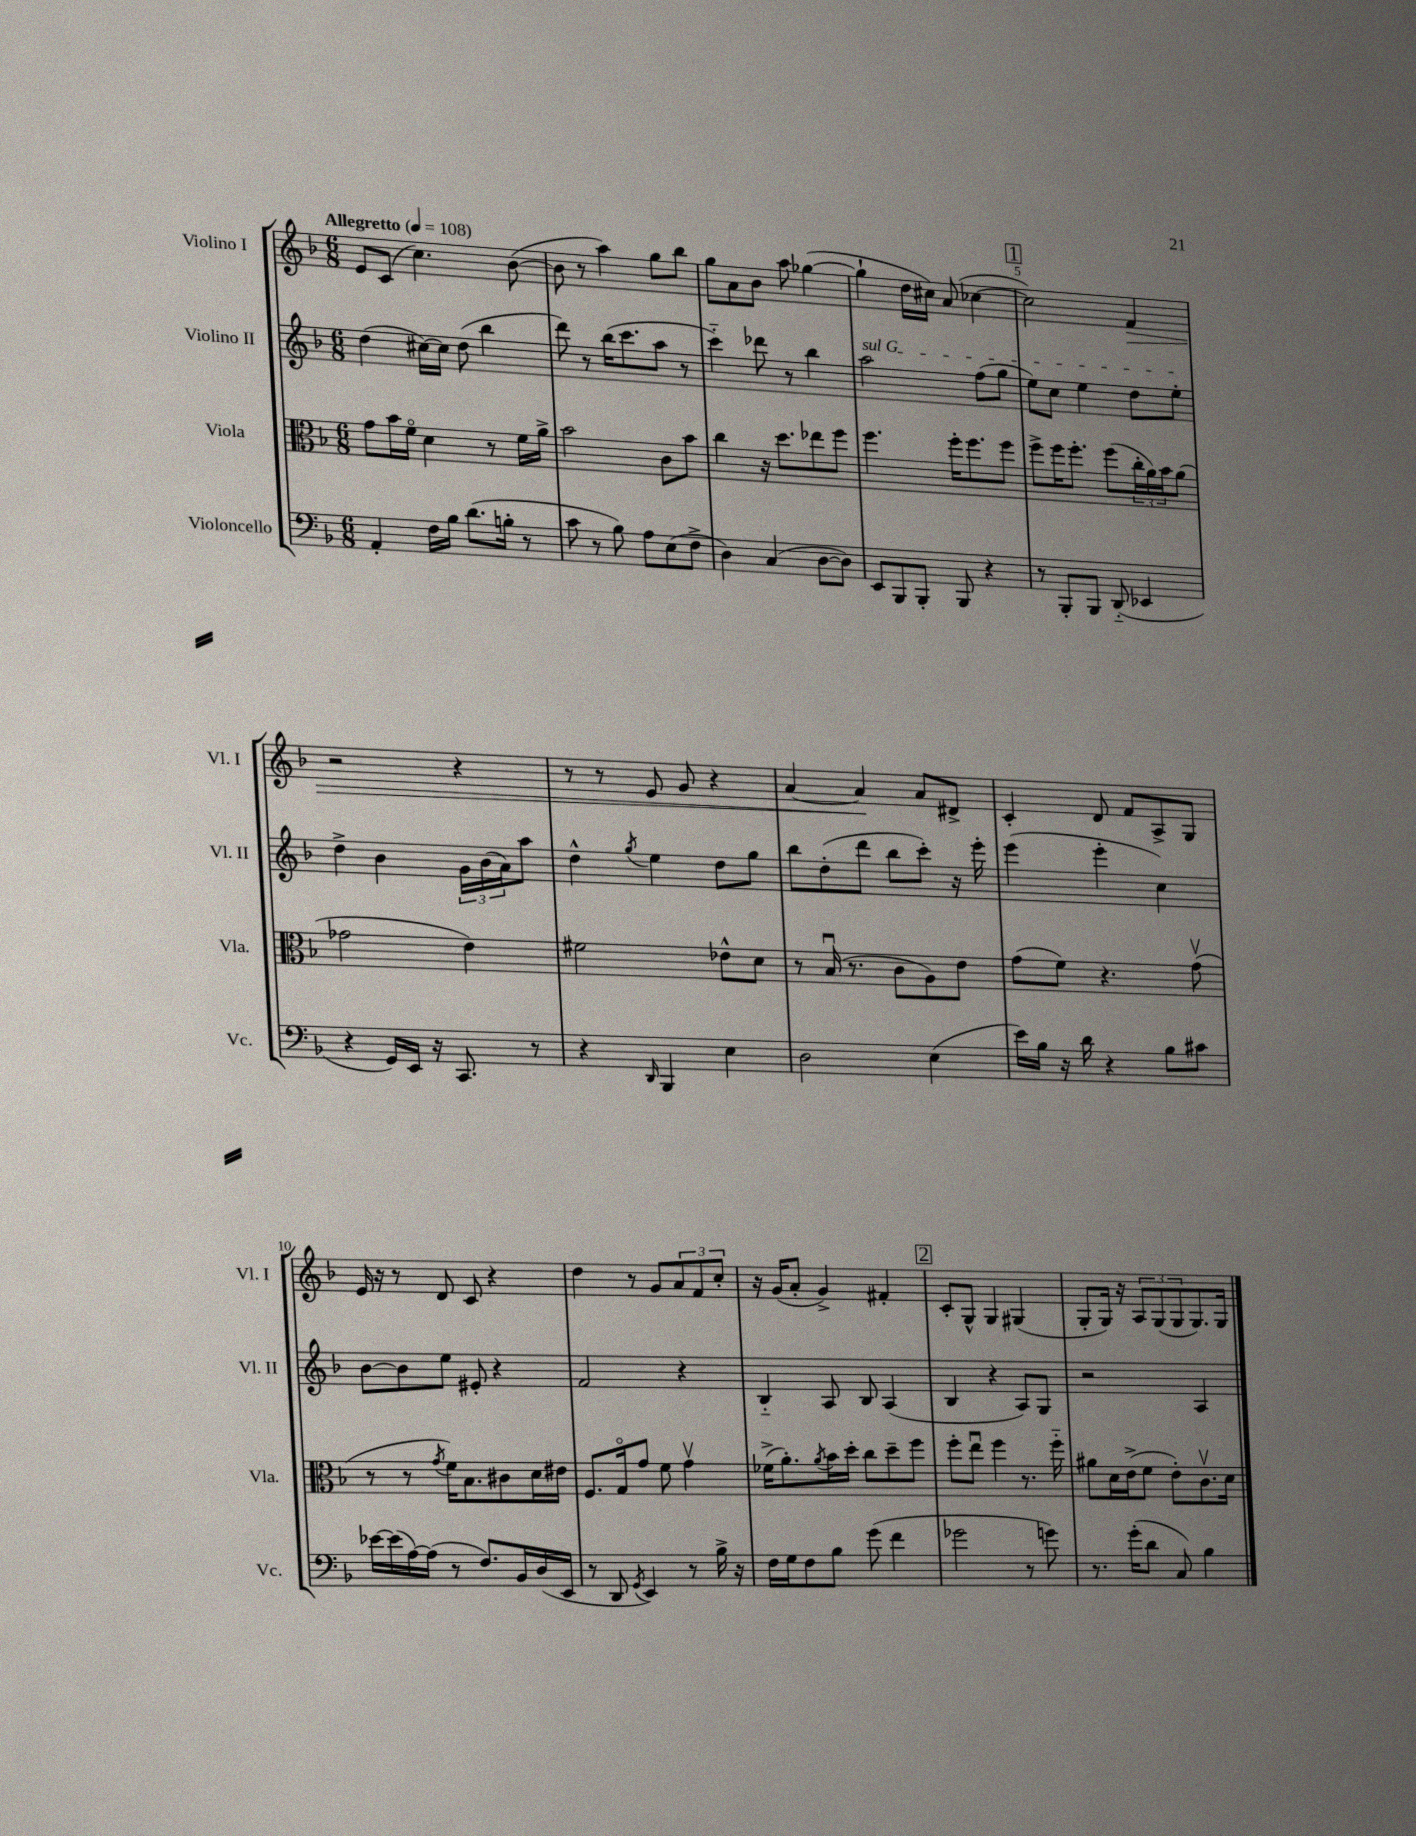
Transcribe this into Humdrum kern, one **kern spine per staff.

**kern	**kern	**kern	**kern
*staff4	*staff3	*staff2	*staff1
*clefF4	*clefC3	*clefG2	*clefG2
*k[b-]	*k[b-]	*k[b-]	*k[b-]
*M6/8	*M6/8	*M6/8	*M6/8
*MM108	*MM108	*MM108	*MM108
4AA'	8g	(4dd	8e
.	16b-	.	(8c
.	16fo	.	.
16F	4d	[16cc#)	4.cc)
16B-	.	16cc#]	.
(8.d	.	(8dd	.
.	8r	4bb-	.
16B'	.	.	.
8r	16f	.	([8b-
.	16a^	.	.
=	=	=	=
8c	2b-	8ddd)	8b-]
8r	.	8r	8r
8B-)	.	(16bb-	4aa)
.	.	8.ccc	.
8A	.	.	.
(8E	8c	8aa	8gg
8F^	8b-	8r	8bb-
=	=	=	=
4D)	4cc	4ccc'~)	8gg
.	.	.	8a
(4C	16r	8ddd-	8b-
.	8.dd	.	.
.	.	8r	8aa
[8D	8ee-	4bb-	([4gg-
8D])	8ff	.	.
=	=	=	=
8EE	4.ff	2aa	4gg-`]
8BBB-	.	.	.
8BBB-'	.	.	16dd
.	.	.	16cc#)
8BBB-	16ff'	.	(8a
.	8.ff	.	.
4r	.	(8ff	[4cc-
.	8ff	8gg	.
=	=	=	=
8r	8ff^	8ee)	2cc-])
8BBB-'	16ff	8cc	.
.	8.ff'	.	.
8BBB-	.	4ee	.
(8DD'~	(8ff	.	.
4EE-	24cc'	8dd	4f
.	24a)	.	.
.	24b-	.	.
.	(8a	8ee'	.
=	=	=	=
4r	2g-	4dd^	2r
16GG)	.	4b-	.
16EE	.	.	.
16r	.	.	.
8.CC	.	.	.
.	4e)	24g	4r
.	.	(24b-	.
.	.	24a)	.
8r	.	8aa	.
=	=	=	=
4r	2f#	4dd^^	8r
.	.	.	8r
16qqDD	.	8qgg	.
4BBB-	.	4ee	8e
.	.	.	8g
4E	8e-^^	8dd	4r
.	8d	8gg	.
=	=	=	=
2D	8r	8bb-	[4a
.	(16B-u	(8dd'	.
.	8.r	.	.
.	.	8ddd	4a]
.	8c	8bb-	.
(4E	8A)	8ccc')	8a
.	8e	16r	8d#^
.	.	16eee'	.
=	=	=	=
16e)	(8g	(4eee	4c'
16B-	.	.	.
16r	8f)	.	.
16d	.	.	.
4r	4.r	4eee'	8d
.	.	.	8f
8B-	.	4cc)	8A^
8c#	(8gv	.	8G
=	=	=	=
[16e-	8r	[8b-	16e
(16e-]	.	.	16r
[16A)	8r	8b-]	8r
(16A]	.	.	.
.	8qg	.	.
8r	16f)	8ee	8d
.	8.B-	.	.
8.F)	.	8e#'	8c
.	8c#	4r	4r
16BB-	.	.	.
(16D	16d	.	.
16EE	16e#	.	.
=	=	=	=
8r	8.F	2f	4dd
8DD	.	.	.
.	16Go	.	.
8qGG	.	.	.
4EE)	8g	.	8r
.	8f	.	8g
8r	4gv	4r	12a
.	.	.	12f
16B-^	.	.	.
.	.	.	12cc'
16r	.	.	.
=	=	=	=
16F	(16f-^	4B-'~	16r
16G	8.a')	.	(16g
8F	.	.	8a'
.	8qa	.	.
8B-	16b-	8A	4g^)
.	16dd'	.	.
(8g	8cc	8B-	.
4f	8dd~	(4A	4f#'
.	8ff	.	.
=	=	=	=
2g-	8ff'	4B-	8c'
.	8eeu	.	8G^^
.	4ff	4r	4G
8r	8.r	8A)	(4G#
8g)	.	8G	.
.	16ff'~	.	.
=	=	=	=
8.r	8a#	2r	8G'
.	16d	.	16G)
(16g'	(16e^	.	16r
8d	8f	.	12A
.	.	.	(12G
8C)	8e')	.	.
.	.	.	12G
4B-	8.cv	4A	8.G)
.	16d	.	16G
==	==	==	==
*-	*-	*-	*-
